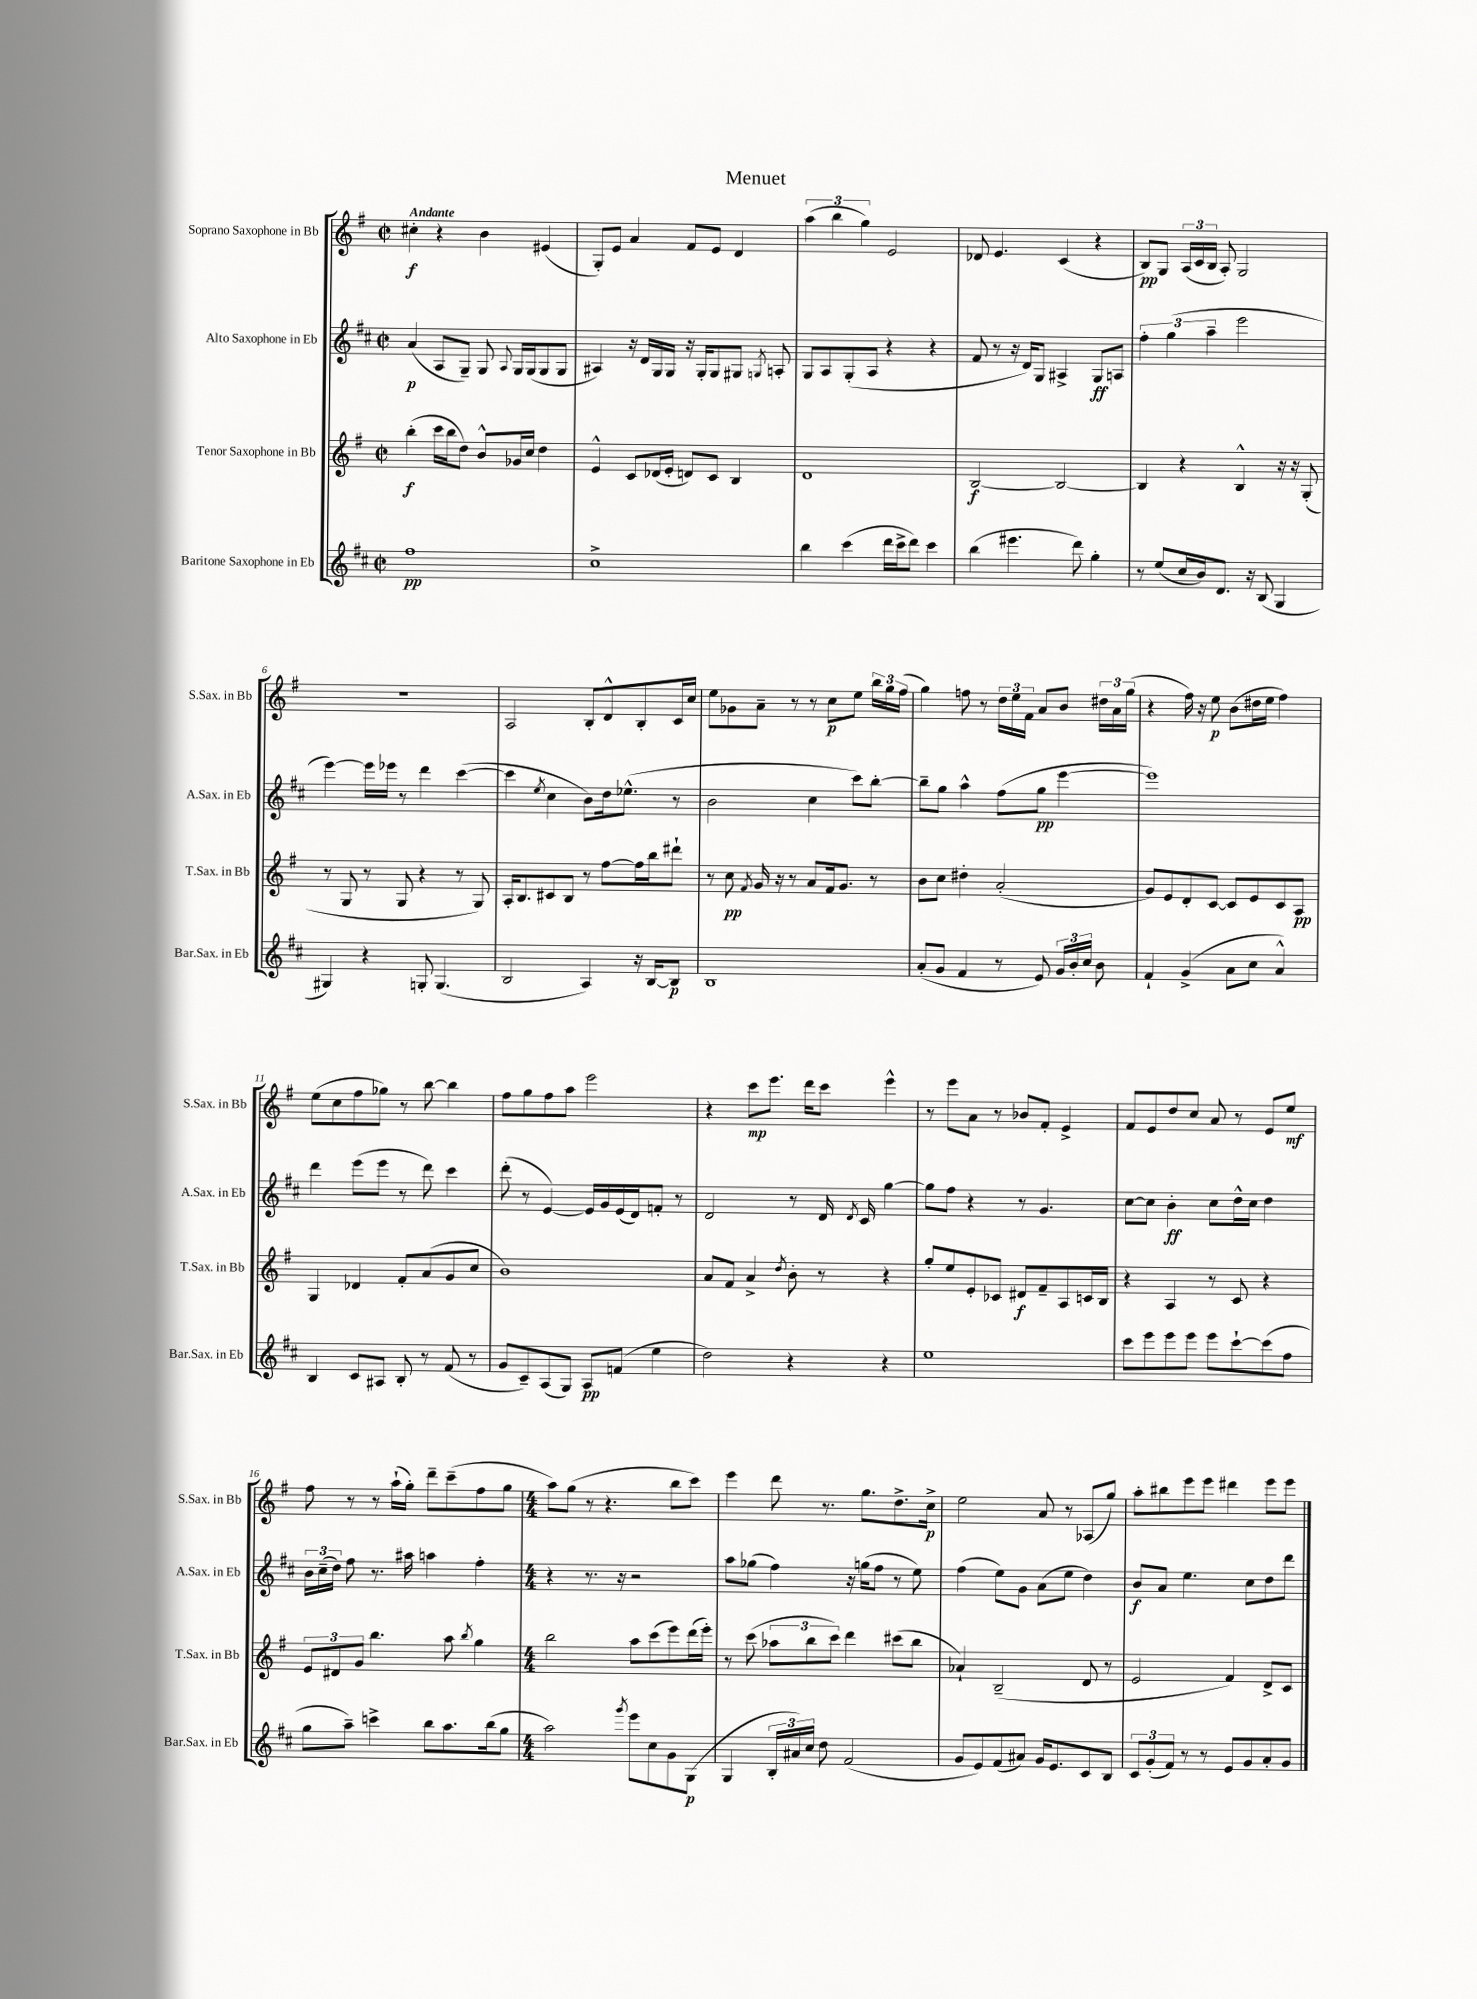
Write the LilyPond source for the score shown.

\header { title = "Menuet" }
<<
\new StaffGroup <<
\new Staff = "s0" \with { instrumentName = "Soprano Saxophone in Bb" shortInstrumentName = "S.Sax. in Bb" } {
    \clef treble \key g \major \defaultTimeSignature \time 2/2 \tempo "Andante"
    \autoBeamOff cis''4-.\f r4 b'4 eis'4( |
    g8[-.) e'8] a'4 fis'8[ e'8] d'4 |
    \tuplet 3/2 { a''4( b''4 g''4) } e'2 |
    des'8 e'4. c'4( r4 |
    b8[\pp) g8] \tuplet 3/2 { a16[( c'16 b16] } a8-.) g2 |
    r1 |
    a2 b8[-. d'8-^ b8-. c'16 c''16] |
    e''8[ ges'8 a'8]-- r8 r8 c''8[\p e''8] \tuplet 3/2 { b''16[ g''16 fis''16]( } |
    g''4) f''8 r8 \tuplet 3/2 { d''16[ e''16 fis'16] } a'8[ b'8] \tuplet 3/2 { dis''16[ a'16 g''16]( } |
    r4 fis''16) r16 e''8\p b'8[( dis''16 e''16] fis''4) |
    e''8[( c''8 fis''8 ges''8]) r8 b''8~ b''4 |
    fis''8[ g''8 fis''8 a''8] e'''2 |
    r4 c'''8[\mp e'''8.] d'''16[ c'''8] e'''4-^ |
    r8 e'''8[ a'8] r8 bes'8[ fis'8]-. e'4-> |
    fis'8[ e'8 d''8 c''8] a'8 r8 e'8[ e''8]\mf |
    fis''8 r8 r8 a''16[-!( g''16]-.) d'''8[-- c'''8--( fis''8 g''8] |
    \numericTimeSignature \time 4/4 a''8[) g''8]( r8 r4. b''8[ c'''8]) |
    e'''4 d'''8 r8. g''8.[ d''8.-> c''16]->\p |
    e''2 a'8 r8 aes8[( g''8]) |
    a''8[-. bis''8 e'''8 e'''8] dis'''4 e'''8[ e'''8] \bar "|." |
}
\new Staff = "s1" \with { instrumentName = "Alto Saxophone in Eb" shortInstrumentName = "A.Sax. in Eb" } {
    \clef treble \key d \major \defaultTimeSignature \time 2/2
    \autoBeamOff a'4\p( a8[ g8]--) g8 \appoggiatura { a8 } g16[ g16( g8 g8] |
    ais4) r16 d'16[ g16 g16] r16 g16[-. g8 gis8] \acciaccatura { g8 } a8-. |
    g8[ a8 g8-.( a8] r4 r4 |
    fis'8 r8 r16 d'16[) g8] ais4-> g8[\ff a8] |
    \tuplet 3/2 { fis''4-. g''4( a''4-- } e'''2 |
    e'''4~) e'''16[ ees'''16] r8 d'''4 cis'''4~( |
    cis'''4 \acciaccatura { e''8 } cis''4 b'8[) d''16 ees''8.]-^( r8 |
    b'2 cis''4 cis'''8[) b''8]~-. |
    b''8[-- g''8] a''4-^ fis''8[( g''8]\pp e'''4~ |
    e'''1) |
    d'''4 e'''8[( e'''8] r8 d'''8) cis'''4 |
    d'''8-.( r8 e'4~) e'16[ g'16 e'16( d'16) f'8]-. r8 |
    d'2 r8 d'16 \acciaccatura { d'8 } cis'16 g''4~ |
    g''8[ fis''8] r4 r8 g'4. |
    cis''8[~ cis''8] b'4-.\ff cis''8[ d''16-^ cis''16] d''4 |
    \tuplet 3/2 { b'16[ cis''16--( d''16]) } fis''8 r8. ais''16 a''4 fis''4-. |
    \numericTimeSignature \time 4/4 r4 r8. r16 r2 |
    a''8[ ges''8]( fis''4) r16 g''16[( fis''8] r8 e''8) |
    fis''4( e''8[) g'8] a'8[( e''8] d''4) |
    b'8[\f a'8] e''4. cis''8[ d''8 d'''8] \bar "|." |
}
\new Staff = "s2" \with { instrumentName = "Tenor Saxophone in Bb" shortInstrumentName = "T.Sax. in Bb" } {
    \clef treble \key g \major \defaultTimeSignature \time 2/2
    \autoBeamOff b''4-.\f( c'''16[ b''16 d''8]) b'8[-^ ges'16 c''16] d''4 |
    e'4-^ c'8[ des'16( e'16]-. d'8[) c'8] b4 |
    d'1 |
    b2~\f b2~ |
    b4 r4 b4-^ r16 r16 g8-.( |
    r8 g8 r8 g8 r4 r8 g8) |
    a16[-. b8. cis'8 b8] r8 fis''8[~ fis''16 b''16 dis'''8]-! |
    r8 c''8\pp \acciaccatura { fis'8 } g'16 r16 r8 a'8[ fis'16 g'8.] r8 |
    b'8[ c''8] dis''4-. a'2-.( |
    g'8[) e'8 d'8-. c'8]~ c'8[ e'8 c'8 a8]\pp |
    g4 des'4 fis'8[-. a'8( g'8 c''8] |
    b'1) |
    a'8[ fis'8] a'4-> \acciaccatura { d''8 } b'8-. r8 r4 |
    g''8[-. e''8 e'8-. ces'8] dis'8[\f fis'8-- a8 c'16 b16] |
    r4 a4 r8 c'8 r4 |
    \tuplet 3/2 { e'8[ dis'8 g'8] } b''4. a''8 \acciaccatura { b''8 } g''4 |
    \numericTimeSignature \time 4/4 b''2 a''8[ c'''8( e'''8) d'''16( e'''16]-.) |
    r8 c'''8( \tuplet 3/2 { aes''8[ b''8 c'''8]) } d'''4 cis'''8[( b''8] |
    aes'4-!) b2--( d'8 r8 |
    e'2 fis'4) d'8[-> c'8] \bar "|." |
}
\new Staff = "s3" \with { instrumentName = "Baritone Saxophone in Eb" shortInstrumentName = "Bar.Sax. in Eb" } {
    \clef treble \key d \major \defaultTimeSignature \time 2/2
    \autoBeamOff fis''1\pp |
    cis''1-> |
    b''4 cis'''4( d'''16[ cis'''16-> d'''8]) cis'''4 |
    b''4( eis'''4. d'''8) g''4-. |
    r8 e''8[( cis''16 b'16) d'8.] r16 b8( g4 |
    gis4) r4 g8-. g4.( |
    b2 a4) r16 b16[~ b8]\p |
    b1 |
    a'8[-.( g'8] fis'4 r8 e'8) \tuplet 3/2 { g'16[ b'16-. cis''16] } b'8 |
    fis'4-! g'4->( a'8[ cis''8] a'4-^) |
    b4 cis'8[ ais8] b8-. r8 fis'8( r8 |
    g'8[ cis'8--) a8( g8]) a8[\pp f'8]( e''4 |
    d''2) r4 r4 |
    e''1 |
    cis'''8[ e'''8 e'''8 e'''8] e'''8[ cis'''8~-! cis'''8( fis''8] |
    g''8[ a''8]--) c'''4-> b''8[ a''8. b''16( g''8] |
    \numericTimeSignature \time 4/4 a''2) \acciaccatura { g'''8 } e'''8[ cis''8 g'8 g8]\p( |
    g4 \tuplet 3/2 { b16[-. ais'16) cis''16] } d''8 fis'2( |
    g'8[ e'8) fis'8( ais'8]) g'16[ e'8. cis'8 b8] |
    \tuplet 3/2 { cis'8[ g'8-.( fis'8]) } r8 r8 e'8[ g'8 a'8-. g'8] \bar "|." |
}
>>
>>
